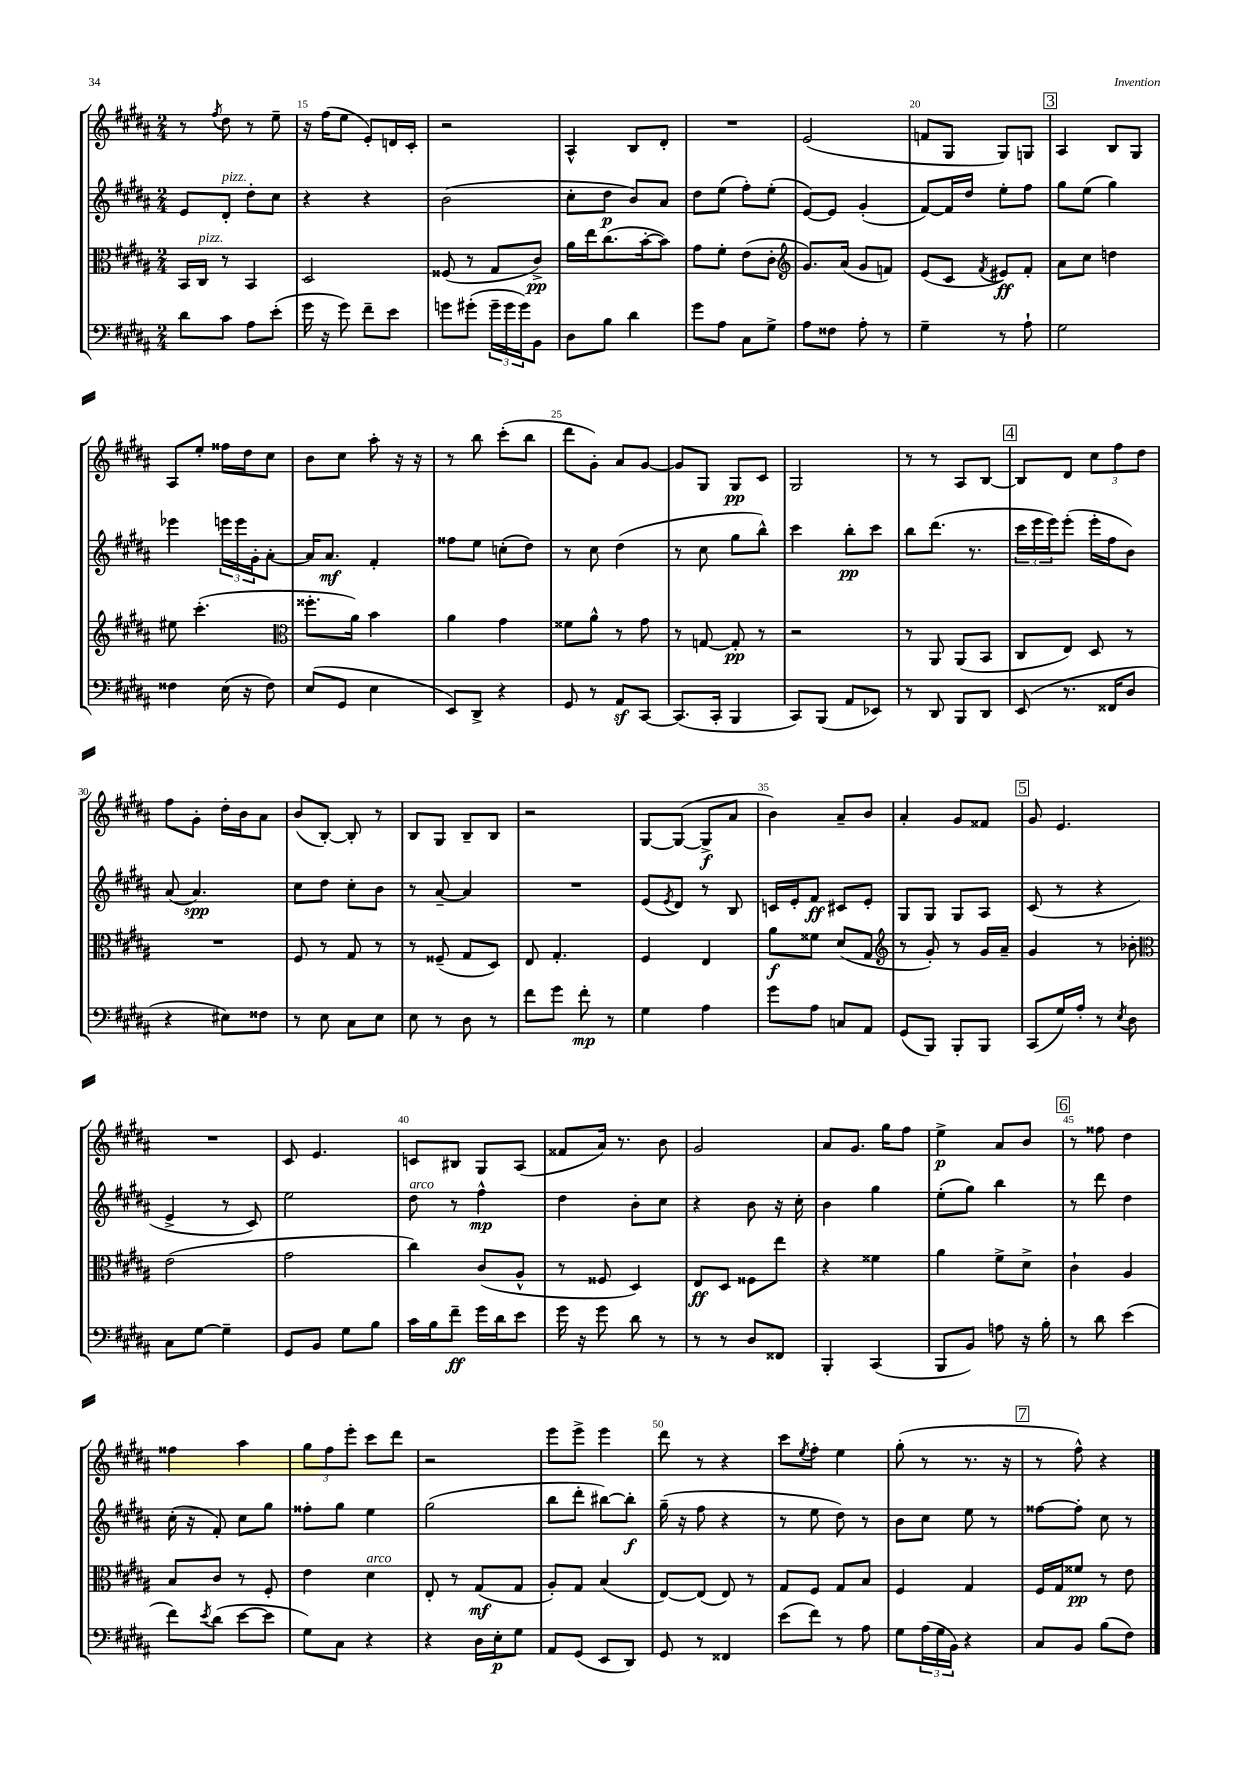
<<
\new StaffGroup <<
\new Staff = "s0" {
    \clef treble \key b \major \numericTimeSignature \time 2/4
    r8 \acciaccatura { fis''8 } dis''8 r8 e''8-- |
    r16 fis''16( e''8 e'8-.) d'16 cis'16-. |
    r2 |
    ais4-^ b8 dis'8-. |
    R2 |
    e'2( |
    f'8 gis8 gis8) g8 |
    \mark \markup { \box "3" } ais4 b8 gis8 |
    ais8 e''8-. fisis''16 dis''16 cis''8 |
    b'8 cis''8 ais''8-. r16 r16 |
    r8 b''8 cis'''8-.( b''8 |
    dis'''8 gis'8-.) ais'8 gis'8~ |
    gis'8 gis8 gis8\pp cis'8 |
    gis2 |
    r8 r8 ais8 b8~ |
    \mark \markup { \box "4" } b8 dis'8 \tuplet 3/2 { cis''8 fis''8 dis''8 } |
    fis''8 gis'8-. dis''16-. b'16 ais'8 |
    b'8( b8~-.) b8-. r8 |
    b8 gis8 b8-- b8 |
    r2 |
    gis8~ gis8~( gis8->\f ais'8 |
    b'4) ais'8-- b'8 |
    ais'4-. gis'8 fisis'8 |
    \mark \markup { \box "5" } gis'8 e'4. |
    R2 |
    cis'8 e'4. |
    c'8 bis8 gis8 ais8( |
    fisis'8 ais'16) r8. b'8 |
    gis'2 |
    ais'8 gis'8. gis''16 fis''8 |
    e''4->\p ais'8 b'8 |
    \mark \markup { \box "6" } r8 fisis''8 dis''4 |
    fisis''4 ais''4 |
    \tuplet 3/2 { gis''8 fis''8 e'''8-. } cis'''8 dis'''8 |
    r2 |
    e'''8 e'''8-> e'''4 |
    dis'''8 r8 r4 |
    cis'''8 \acciaccatura { e''8 } fis''8-. e''4 |
    gis''8-.( r8 r8. r16 |
    \mark \markup { \box "7" } r8 fis''8-^) r4 \bar "|." |
}
\new Staff = "s1" {
    \clef treble \key b \major \numericTimeSignature \time 2/4
    e'8 dis'8-.^\markup { \italic "pizz." } dis''8-. cis''8 |
    r4 r4 |
    b'2( |
    cis''8-. dis''8\p b'8) ais'8 |
    dis''8 e''8( fis''8-.) e''8-.( |
    e'8~) e'8 gis'4-.( |
    fis'8~) fis'16 dis''16 e''8-. fis''8 |
    \mark \markup { \box "3" } gis''8 e''8( gis''4) |
    ees'''4 \tuplet 3/2 { e'''16 e'''16 gis'16-. } ais'8~-. |
    ais'16 ais'8.\mf fis'4-. |
    fisis''8 e''8 c''8-.( dis''8) |
    r8 cis''8 dis''4( |
    r8 cis''8 gis''8 b''8-^) |
    cis'''4 b''8-.\pp cis'''8 |
    b''8 dis'''8.( r8. |
    \mark \markup { \box "4" } \tuplet 3/2 { cis'''16 e'''16 e'''16) } e'''8-.( e'''16-. fis''16 b'8) |
    ais'8( ais'4.\spp) |
    cis''8 dis''8 cis''8-. b'8 |
    r8 ais'8~-- ais'4 |
    R2 |
    e'8( \acciaccatura { e'8 } dis'8) r8 b8 |
    c'16 e'16-. fis'8\ff cis'8 e'8-. |
    gis8 gis8 gis8 ais8 |
    \mark \markup { \box "5" } cis'8( r8 r4 |
    e'4-> r8 cis'8) |
    e''2 |
    dis''8^\markup { \italic "arco" } r8 fis''4-^\mp |
    dis''4 b'8-. cis''8 |
    r4 b'8 r16 cis''16-. |
    b'4 gis''4 |
    e''8-.( gis''8) b''4 |
    \mark \markup { \box "6" } r8 dis'''8 dis''4 |
    cis''16-.( r16 fis'8-.) cis''8 gis''8 |
    fisis''8-. gis''8 e''4 |
    gis''2( |
    b''8 dis'''8-. bis''8~) bis''8-.\f |
    gis''16--( r16 fis''8 r4 |
    r8 e''8 dis''8) r8 |
    b'8 cis''8 e''8 r8 |
    \mark \markup { \box "7" } fisis''8~ fisis''8-. cis''8 r8 \bar "|." |
}
\new Staff = "s2" {
    \clef alto \key b \major \numericTimeSignature \time 2/4
    b,16 cis16^\markup { \italic "pizz." } r8 b,4 |
    dis2 |
    fisis8( r8 gis8 cis'8->\pp) |
    ais'16 e''16 cis''8.( b'16~-. b'8) |
    gis'8 fis'8-. e'8( cis'8-. |
    \clef treble gis'8.) ais'16( gis'8 f'8) |
    e'8( cis'8 \acciaccatura { fis'8 } eis'8\ff) fis'8-. |
    \mark \markup { \box "3" } ais'8 cis''8 d''4 |
    eis''8 cis'''4.-.( |
    \clef alto fisis''8.-. ais'16) b'4 |
    ais'4 gis'4 |
    fisis'8 ais'8-^ r8 gis'8 |
    r8 g8~ g8-.\pp r8 |
    r2 |
    r8 ais,8 ais,8( b,8 |
    \mark \markup { \box "4" } cis8 e8) dis8 r8 |
    R2 |
    fis8 r8 gis8 r8 |
    r8 fisis8--( gis8 dis8) |
    e8 gis4.-. |
    fis4 e4 |
    ais'8\f fisis'8 dis'8( gis8 |
    \clef treble r8 gis'8-.) r8 gis'16 ais'16-- |
    \mark \markup { \box "5" } gis'4 r8 bes'8-. |
    \clef alto e'2( |
    gis'2 |
    cis''4) cis'8( ais8-^ |
    r8 fisis8 dis4) |
    e8\ff dis8 fisis8 e''8 |
    r4 fisis'4 |
    ais'4 fis'8-> dis'8-> |
    \mark \markup { \box "6" } cis'4-! ais4 |
    b8 cis'8 r8 fis8-. |
    e'4 dis'4^\markup { \italic "arco" } |
    e8-. r8 gis8\mf( gis8 |
    ais8-.) gis8 b4( |
    e8~) e8( e8) r8 |
    gis8 fis8 gis8 b8 |
    fis4 gis4 |
    \mark \markup { \box "7" } fis16 gis16 fisis'8\pp r8 e'8 \bar "|." |
}
\new Staff = "s3" {
    \clef bass \key b \major \numericTimeSignature \time 2/4
    dis'8 cis'8 ais8 e'8-.( |
    gis'16 r16 gis'8) fis'8-- e'8 |
    g'8 gis'8-.( \tuplet 3/2 { gis'16-- gis'16 gis'16) } b,8 |
    dis8 b8 dis'4 |
    gis'8 ais8 cis8 gis8-> |
    ais8 fisis8 ais8-. r8 |
    gis4-- r8 ais8-! |
    \mark \markup { \box "3" } gis2 |
    fisis4 e16( r16 fisis8) |
    e8( gis,8 e4 |
    e,8) dis,8-> r4 |
    gis,8 r8 ais,8\sf cis,8~ |
    cis,8.( cis,16-. b,,4 |
    cis,8) b,,8( ais,8 ees,8) |
    r8 dis,8 b,,8 dis,8 |
    \mark \markup { \box "4" } e,8( r8. fisis,16 dis8 |
    r4 eis8) fisis8 |
    r8 e8 cis8 e8 |
    e8 r8 dis8 r8 |
    fis'8 gis'8 fis'8-.\mp r8 |
    gis4 ais4 |
    gis'8 ais8 c8 ais,8 |
    gis,8( b,,8) b,,8-. b,,8 |
    \mark \markup { \box "5" } cis,8( gis16) ais16-. r8 \acciaccatura { e8 } dis8 |
    cis8 gis8~ gis4-- |
    gis,8 b,8 gis8 b8 |
    cis'16 b16 fis'8--\ff gis'16 dis'16 e'8 |
    gis'16 r16 gis'8 dis'8 r8 |
    r8 r8 dis8 fisis,8 |
    b,,4-. cis,4( |
    b,,8 b,8) a8 r16 b16-. |
    \mark \markup { \box "6" } r8 dis'8 e'4( |
    fis'8) \acciaccatura { e'8 } dis'8( e'8~ e'8 |
    gis8) cis8 r4 |
    r4 dis16 e16-.\p gis8 |
    ais,8 gis,8( e,8 dis,8) |
    gis,8 r8 fisis,4 |
    e'8( fis'8) r8 ais8 |
    gis8 \tuplet 3/2 { ais16( gis16 b,16) } r4 |
    \mark \markup { \box "7" } cis8 b,8 b8( fis8) \bar "|." |
}
>>
>>
\layout { \context { \Score currentBarNumber = #14 \override BarNumber.break-visibility = ##(#f #t #t) barNumberVisibility = #(every-nth-bar-number-visible 5) } }
